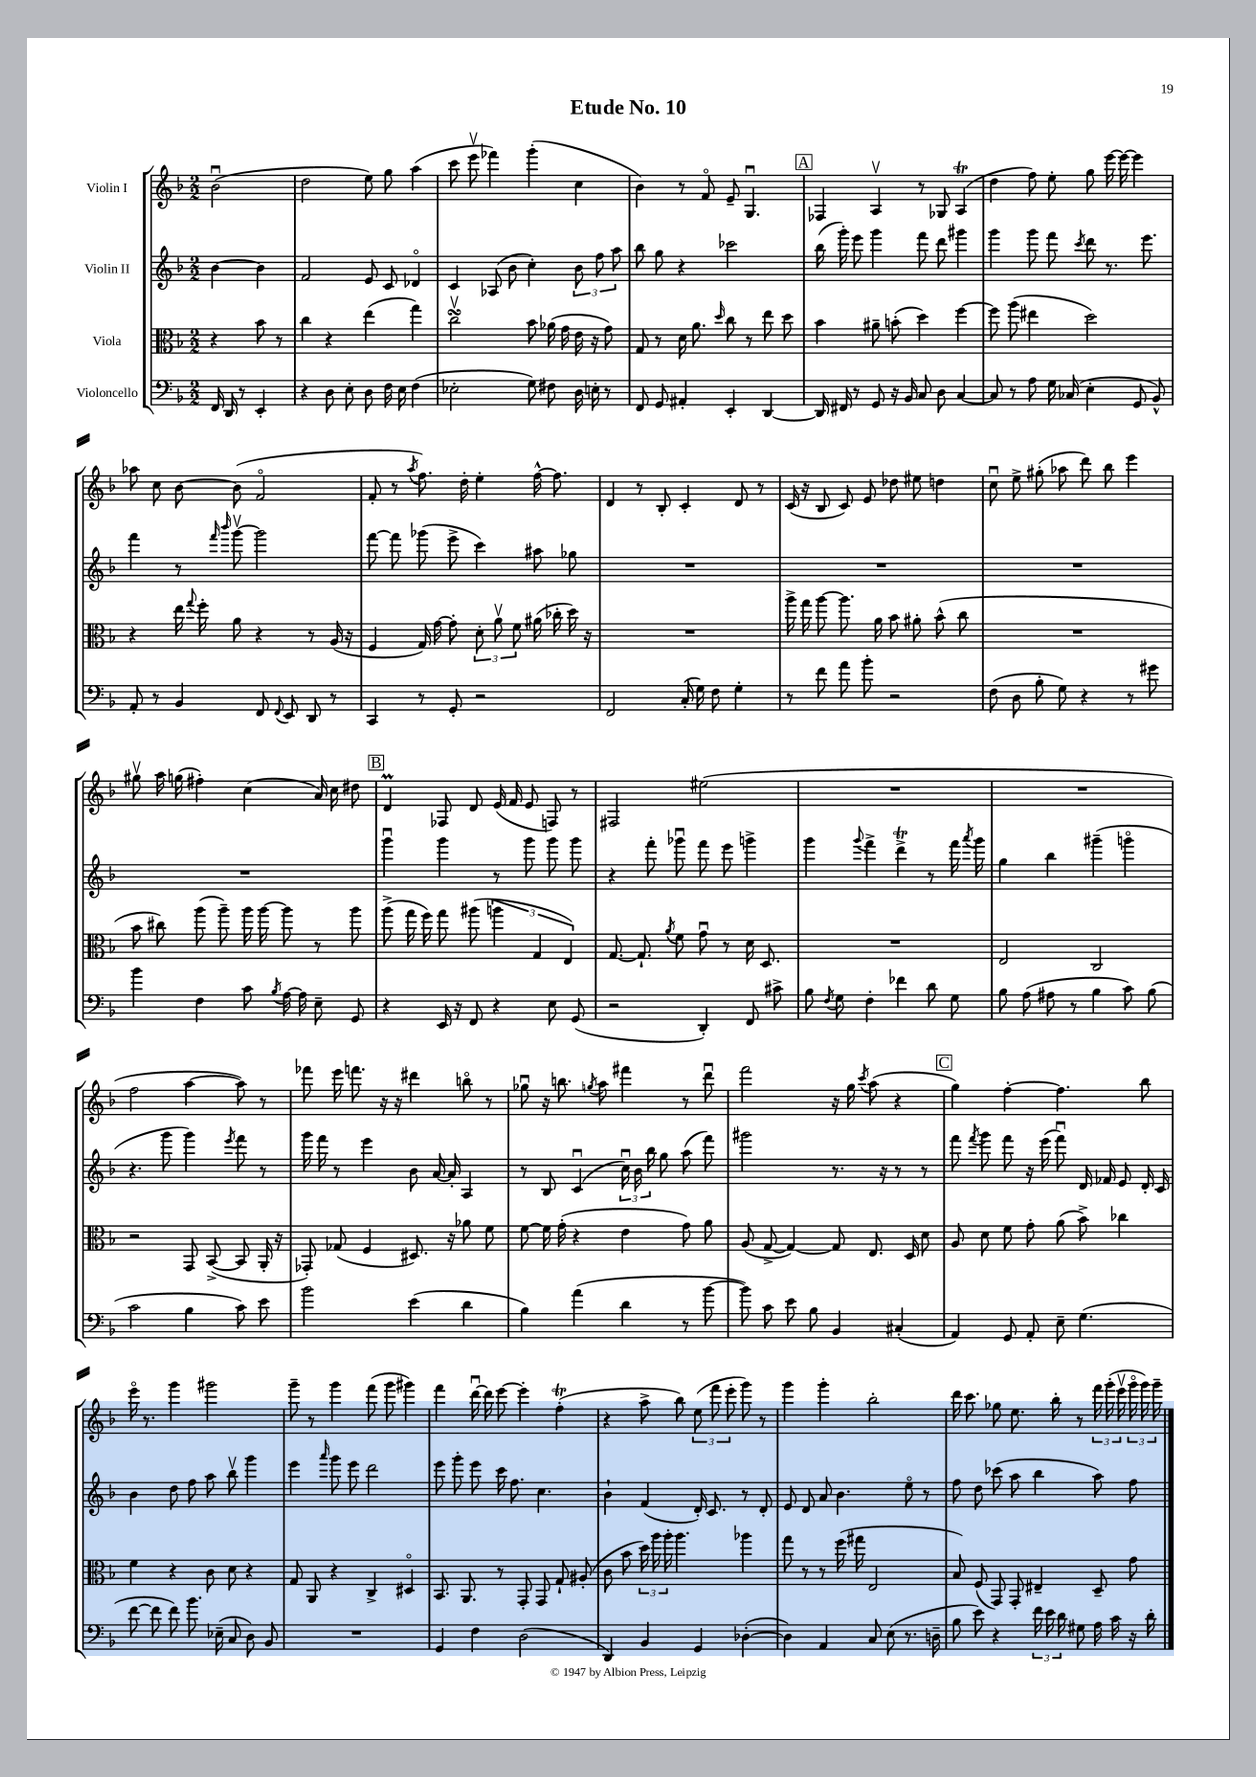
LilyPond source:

\header { title = "Etude No. 10" }
<<
\new StaffGroup <<
\new Staff = "s0" \with { instrumentName = "Violin I" } {
    \clef treble \key f \major \numericTimeSignature \time 2/2 \partial 2
    \autoBeamOff bes'2\downbow( |
    d''2 e''8) g''8 a''4( |
    c'''8 e'''8\upbow fes'''4) g'''4-.( c''4 |
    bes'4) r8 f'8\flageolet e'8-- g4.\downbow |
    \mark \markup { \box "A" } fes4 a4\upbow r8 ges8 a4\trill( |
    d''4 f''8) e''8-. g''8 e'''16~ e'''16~ e'''4 |
    aes''8 c''8 bes'8~ bes'8( f'2\flageolet |
    f'8-. r8 \acciaccatura { a''8 } f''8.) d''16-. e''4-. f''16~-^ f''8. |
    d'4 r8 bes8-. c'4-. d'8 r8 |
    c'16( r16 bes8 c'8) e'8 des''8 eis''8 d''4 |
    c''8\downbow e''8-> gis''8-.( aes''8 d'''8) bes''8 e'''4 |
    gis''8\upbow a''16 g''16( fis''4-.) c''4( a'16) c''16 dis''8 |
    \mark \markup { \box "B" } d'4\prall fes8 d'8 e'16( f'16 e'8 f8) r8 |
    fis2 eis''2( |
    R1 |
    R1 |
    f''2 a''4~ a''8) r8 |
    fes'''8 e'''16 f'''8. r16 r16 dis'''4 b''8\flageolet r8 |
    ges''8\downbow r16 b''8. \acciaccatura { g''8 } a''8 fis'''4 r8 d'''8\downbow |
    f'''2 r16 g''16 \acciaccatura { c'''8 } a''8( r4 |
    \mark \markup { \box "C" } g''4) f''4~-. f''4. bes''8 |
    e'''16\flageolet r8. g'''4 gis'''2 |
    g'''8-- r8 g'''4 f'''8( g'''8 gis'''4) |
    f'''4 d'''16~\downbow d'''16 e'''8~ e'''4-. f''4-.\trill( |
    r4 a''8-> bes''8) \tuplet 3/2 { e''8( f'''8 e'''8-. } g'''8) r8 |
    g'''4 g'''4-. bes''2-. |
    d'''16 c'''8. ges''8 e''8. bes''16-. r8 \tuplet 3/2 { f'''16 g'''16-.( e'''16\upbow } \tuplet 3/2 { g'''16\flageolet g'''16) g'''16-- } \bar "|." |
}
\new Staff = "s1" \with { instrumentName = "Violin II" } {
    \clef treble \key f \major \numericTimeSignature \time 2/2 \partial 2
    \autoBeamOff bes'4~ bes'4 |
    f'2 e'8 c'8 des'4\flageolet |
    c'4 aes8( bes'8 c''4-.) \tuplet 3/2 { bes'8 f''8 a''8 } |
    bes''8 g''8 r4 ces'''2 |
    \mark \markup { \box "A" } bes''16( g'''16-.) e'''8 g'''4 f'''8 d'''8 gis'''4 |
    g'''4 g'''8 f'''8 \acciaccatura { c'''8 } d'''8 r8. e'''8. |
    f'''4 r8 \grace { f'''16 bes'''16 } g'''8~\upbow g'''2 |
    f'''8~ f'''8 ges'''8( e'''8-> c'''4) ais''8 ges''8 |
    R1 |
    R1 |
    R1 |
    R1 |
    \mark \markup { \box "B" } g'''4\downbow g'''4 r8 g'''8 g'''8 g'''8 |
    r4 f'''8-. ges'''8\downbow f'''8 e'''8 g'''4-> |
    g'''4 \appoggiatura { g'''8 } f'''4-> d'''4->\trill r8 f'''16 \acciaccatura { a'''8 } g'''16 |
    g''4 bes''4 gis'''4--( g'''4\flageolet |
    r4. g'''8 g'''4) \acciaccatura { e'''8 } f'''8 r8 |
    g'''16 f'''16 r8 e'''4 bes'8 a'16~ a'16-. a4 |
    r8 bes8 c'4\downbow( \tuplet 3/2 { c''16\downbow) bes'16 bes''16 } g''8 a''8( f'''8) |
    gis'''2 r8. r16 r8 r8 |
    \mark \markup { \box "C" } f'''8 \acciaccatura { f'''8 } g'''8 f'''8 r16 e'''16( f'''8\downbow) d'16 fes'16 e'8 d'16-. c'16 |
    bes'4 d''8 f''8 a''8 bes''8\upbow g'''4 |
    e'''4 \grace { a'''16 } g'''8 e'''8 d'''2 |
    e'''8 g'''8-. e'''8 c'''16 f''8. c''4. |
    bes'4-! f'4( d'16-.) c'8. r8 d'8-. |
    e'8 d'8 a'8 bes'4. e''8\flageolet r8 |
    f''8 d''8 ces'''8( a''8 bes''4 a''8) f''8 \bar "|." |
}
\new Staff = "s2" \with { instrumentName = "Viola" } {
    \clef alto \key f \major \numericTimeSignature \time 2/2 \partial 2
    \autoBeamOff r4 bes'8 r8 |
    c''4 r4 e''4( g''4) |
    c''2\upbow\turn bes'8 aes'16( g'16 e'16 r16 g'8) |
    g8 r8 d'16 a'8. \grace { d''16 } c''8 r8 e''8 d''8 |
    \mark \markup { \box "A" } bes'4 ais'8-- b'8-.( d''4) f''4~ |
    f''8 a''8( eis''4 d''2) |
    r4 e''16 \appoggiatura { g''8 } f''16-. a'8 r4 r8 a16( r16 |
    f4 g16) g'16~ g'8-. \tuplet 3/2 { d'8-. a'8\upbow f'8 } ais'16( ces''16-. d''16) r16 |
    R1 |
    a''16-> g''16 a''8~ a''8. a'16 bes'8 ais'8-. bes'8-^( c''8 |
    R1 |
    bes'8 cis''8) a''8( a''8--) a''16 a''16~ a''8 r8 a''8 |
    \mark \markup { \box "B" } a''8->( g''16 f''16) g''8 ais''8( \tuplet 3/2 { a''4 g4 e4) } |
    g8.~ g8.-! \acciaccatura { a'8 } f'8 g'8\downbow r8 d'16 d8. |
    R1 |
    e2 c2 |
    r2 g,8 bes,8~->( bes,8 a,16-. r16 |
    ges,8-.) ges8( f4 dis8.) r16 aes'8 f'8 |
    f'8~ f'16 g'16-.( r4 e'4 g'8) a'8 |
    a8( g8~-> g4~) g8 e8. d16 d'8 |
    \mark \markup { \box "C" } a8 d'8 f'8 g'8-. a'8( bes'8->) ces''4 |
    f'4 r4 c'8 d'8 r4 |
    g8 a,8 r4 c4-> dis4\flageolet |
    bes,8. a,8. r8 g,8-. g,8 g8-! ais8-.( |
    c'8 bes'8 \tuplet 3/2 { d''16) a''16 a''16-. } a''4. aes''4 |
    g''8 r8 r8 f''16( gis''16 e2 |
    bes8) f8( g,8) g,8-. eis4-- d8-- g'8 \bar "|." |
}
\new Staff = "s3" \with { instrumentName = "Violoncello" } {
    \clef bass \key f \major \numericTimeSignature \time 2/2 \partial 2
    \autoBeamOff f,16 d,16 r8 e,4-. |
    r4 d8 e8-. d8 f16 e16 f4( |
    ees2-. g8) fis8 d16 e16-. r8 |
    f,8 g,8 ais,4-. e,4-. d,4~ |
    \mark \markup { \box "A" } d,16 fis,16 r8 g,8 r16 bes,16 c8 d8 c4~ |
    c8 r8 a8 g16 ces16( e4-. g,8 bes,8-^) |
    a,8-. r8 bes,4 f,8 \appoggiatura { f,8 } e,8 d,8 r8 |
    c,4 r8 g,8-. r2 |
    f,2 c16-.( g16) f8 g4-. |
    r8 f'8 a'8 bes'8-. r2 |
    f8( d8 bes8-. g8) r4 r8 gis'8 |
    bes'4 f4 c'8 \acciaccatura { bes8 } a16~ a16 e8-- g,8 |
    \mark \markup { \box "B" } r4 e,16 r16 f,8 r4 e8 g,8( |
    r2 d,4-.) f,8 cis'8-> |
    bes8 \acciaccatura { f8 } g8 f4-. fes'4 d'8 g8 |
    bes8 a8( ais8 r8 bes4 c'8) bes8( |
    c'2 bes4 c'8) e'8 |
    bes'2 e'4( d'4 |
    bes4) a'4( d'4 r8 bes'8~ |
    bes'8) c'8 e'8 bes8 bes,4 cis4-.( |
    \mark \markup { \box "C" } a,4) g,8 a,8-. e8-- g4.( |
    f'8~ f'8 f'8) bes'8. ees16--( c8 d8) bes,8 |
    R1 |
    g,4 f4 d2( |
    d,4) bes,4 g,4 des4~-.( |
    des4) a,4 c8 e8( r8. d16-- |
    bes8 e'8) r4 \tuplet 3/2 { f'16 e'16 d'16 } gis8 a16 c'16 r16 d'16-. \bar "|." |
}
>>
>>
\layout { \context { \Score \remove "Bar_number_engraver" } }
